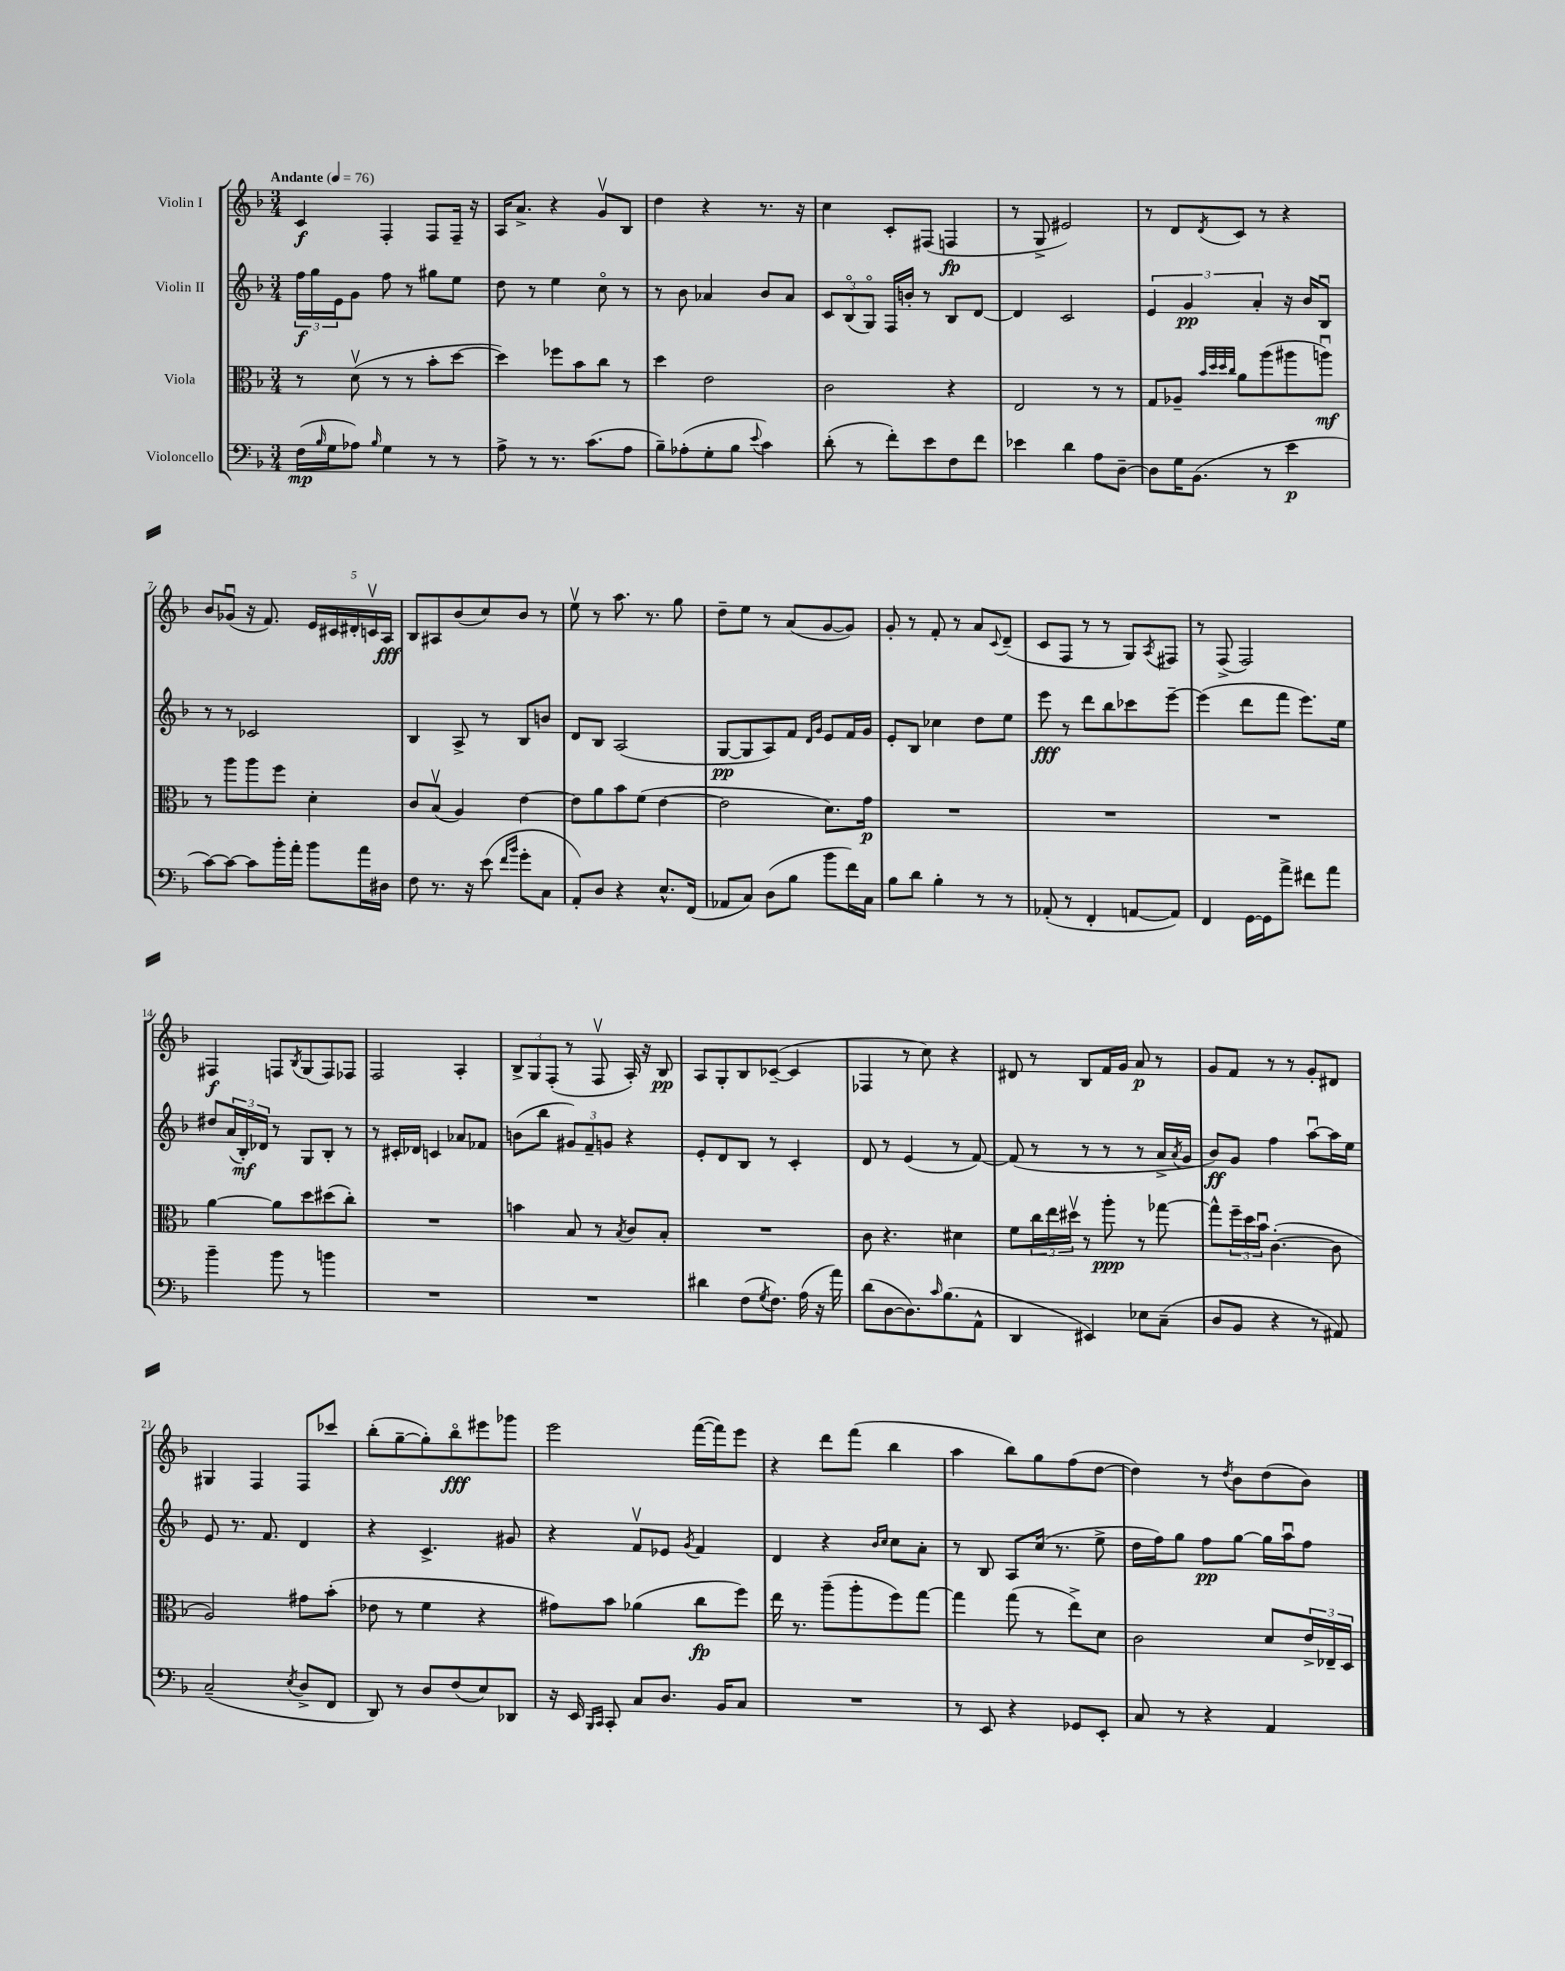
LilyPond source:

<<
\new StaffGroup <<
\new Staff = "s0" \with { instrumentName = "Violin I" } {
    \clef treble \key f \major \numericTimeSignature \time 3/4 \tempo "Andante" 4 = 76
    c'4\f f4-. f8 f16-- r16 |
    a16 a'8.-> r4 g'8\upbow bes8 |
    d''4 r4 r8. r16 |
    c''4 c'8-. fis8( f4\fp |
    r8 g8-> eis'2) |
    r8 d'8 \acciaccatura { d'8 } c'8 r8 r4 |
    bes'8 ges'8\downbow( r16 f'8.) \tuplet 5/4 { e'16 cis'16 dis'16-. c'16\upbow a16\fff } |
    bes8 ais8 bes'8( c''8) bes'8 r8 |
    e''8\upbow r8 a''8. r8. g''8 |
    d''8-- e''8 r8 a'8( g'8~ g'8) |
    g'8-. r8 f'8-. r8 a'8 \appoggiatura { c'8 } d'8--( |
    c'8 f8 r8 r8 g8) \acciaccatura { a8 } fis8 |
    r8 f8->( f2) |
    fis4\f f8 \acciaccatura { bes8 } g8( f8) fes8 |
    f2 a4-. |
    \tuplet 3/2 { bes8-> g8 f8-.( } r8 f8\upbow a16-.) r16 bes8\pp |
    a8 g8-. bes8 ces'8~--( ces'4 |
    fes4 r8 c''8) r4 |
    dis'8 r8 bes8 f'16 g'16 a'8\p r8 |
    g'8 f'8 r8 r8 g'8-. dis'8 |
    gis4 f4 f8 ces'''8 |
    bes''8-.( g''8~-- g''8-.) bes''8\flageolet\fff eis'''8 ges'''8 |
    e'''2 f'''16~( f'''16) e'''8 |
    r4 d'''8 f'''8( bes''4 |
    a''4 bes''8) g''8 f''8( d''8~ |
    d''4) r8 \acciaccatura { d''8 } bes'8 d''8( bes'8) \bar "|." |
}
\new Staff = "s1" \with { instrumentName = "Violin II" } {
    \clef treble \key f \major \numericTimeSignature \time 3/4
    \tuplet 3/2 { f''16\f g''16 e'16 } g'8 f''8 r8 gis''8 e''8 |
    d''8 r8 e''4 c''8\flageolet r8 |
    r8 bes'8 aes'4 bes'8 aes'8 |
    \tuplet 3/2 { c'8 bes8\flageolet( g8\flageolet) } f16 b'16-. r8 bes8 d'8~ |
    d'4 c'2 |
    \tuplet 3/2 { e'4 g'4\pp a'4-. } r16 bes'16 bes8\downbow |
    r8 r8 ces'2 |
    bes4 a8-> r8 bes8 b'8 |
    d'8 bes8 a2( |
    g8~\pp g8 a8) f'8 \grace { d'16 g'16 } e'8 f'16 g'16 |
    e'8-. bes8 ces''4 d''8 e''8 |
    e'''8\fff r8 d'''8 bes''8 ces'''8 e'''8~-- |
    e'''4( d'''8 f'''8 e'''8.) e''16 |
    dis''8 \tuplet 3/2 { a'16( bes16-.\mf) des'16 } r8 g8 bes8-. r8 |
    r8 cis'16-. des'16 c'4 aes'8 fes'8 |
    b'8( bes''8 \tuplet 3/2 { gis'8) f'8-- g'8 } r4 |
    e'8-. d'8 bes8 r8 c'4-. |
    d'8 r8 e'4( r8 f'8~) |
    f'8( r8 r8 r8 r8 a'16-> \acciaccatura { a'8 } g'16 |
    bes'8\ff) g'8 f''4 a''8~\downbow a''16 e''16 |
    e'8 r8. f'8. d'4 |
    r4 c'4.-> gis'8 |
    r4 f'8\upbow ees'8 \acciaccatura { g'8 } f'4 |
    d'4 r4 \grace { bes'16 c''16 } c''8 a'8-. |
    r8 bes8 a8 c''16( r8. e''8-> |
    d''16 f''16) g''8 f''8\pp g''8~ g''16 a''16\downbow f''8 \bar "|." |
}
\new Staff = "s2" \with { instrumentName = "Viola" } {
    \clef alto \key f \major \numericTimeSignature \time 3/4
    r8 d'8\upbow( r8 r8 bes'8-. d''8~ |
    d''4) fes''8 bes'8 c''8 r8 |
    d''4 e'2 |
    c'2 r4 |
    e2 r8 r8 |
    g8 aes8-- \grace { bes'32 d''32 d''32 c''32 } a'8 a''8( ais''8 a''8\downbow\mf) |
    r8 a''8 a''8 f''8 d'4-. |
    c'8 bes8\upbow( a4) e'4~ |
    e'8 a'8 bes'8 f'8( e'4~ |
    e'2 d'8.) g'16\p |
    R2. |
    R2. |
    R2. |
    a'4~ a'8 d''8 dis''8( c''8-.) |
    R2. |
    b'4 bes8 r8 \acciaccatura { bes8 } c'8 bes8-. |
    R2. |
    c'8 r4. dis'4 |
    f'8 \tuplet 3/2 { c''16 e''16 dis''16\upbow } r8 a''8-.\ppp r8 ges''8~ |
    ges''8-^ \tuplet 3/2 { f''16-- d''16 bes'16\downbow } c'4.~-.( c'8 |
    a2) gis'8 bes'8-.( |
    ees'8 r8 f'4 r4 |
    gis'8) bes'8 aes'4( c''8\fp f''8) |
    e''16 r8. a''8--( a''8-. f''8) g''8~ |
    g''4 g''8( r8 e''8->) d'8 |
    c'2 d'8 \tuplet 3/2 { e'16-> ees16-- d16 } \bar "|." |
}
\new Staff = "s3" \with { instrumentName = "Violoncello" } {
    \clef bass \key f \major \numericTimeSignature \time 3/4
    f16\mp( \grace { bes16 } g16 aes8) \grace { bes16 } g4 r8 r8 |
    a8-> r8 r8. c'8.( a8 |
    bes8--) aes8-.( g8-. bes8 \appoggiatura { e'8 } c'4) |
    d'8-.( r8 f'8-.) e'8 f8 f'8 |
    ees'4 d'4 a8 d8~-- |
    d8 g16 bes,8.( r8 e'4\p |
    c'8~) c'8~ c'8 bes'16-. a'16-. bes'8 a'16 dis16 |
    f8 r8. r16 e'8( \grace { f'16 bes'16 } g'8-. c8 |
    a,8-.) d8 r4 e8.-^ f,16( |
    aes,8 c8) d8( bes8 bes'8 f'16) c16 |
    bes8 d'8 bes4-. r8 r8 |
    aes,8-.( r8 f,4-. a,8~ a,8) |
    f,4 g,16~ g,16 a'8-> fis'8 a'8 |
    bes'4-- bes'8 r8 b'4 |
    R2. |
    R2. |
    dis'4 f8( \acciaccatura { g8 } f8.) a16( r16 a'16) |
    d'8( d8~ d8.) \grace { c'16 } bes8.( a,8-^ |
    d,4 eis,4) ees8 c8--( |
    d8 bes,8 r4 r8 ais,8) |
    c2--( \acciaccatura { e8 } d8-> f,8 |
    d,8) r8 d8 f8( e8) des,8 |
    r16 e,16 \grace { bes,,16 c,16 } c,8-. c8 d8. bes,16 c8 |
    R2. |
    r8 e,8 r4 ges,8 e,8-. |
    c8 r8 r4 a,4 \bar "|." |
}
>>
>>
